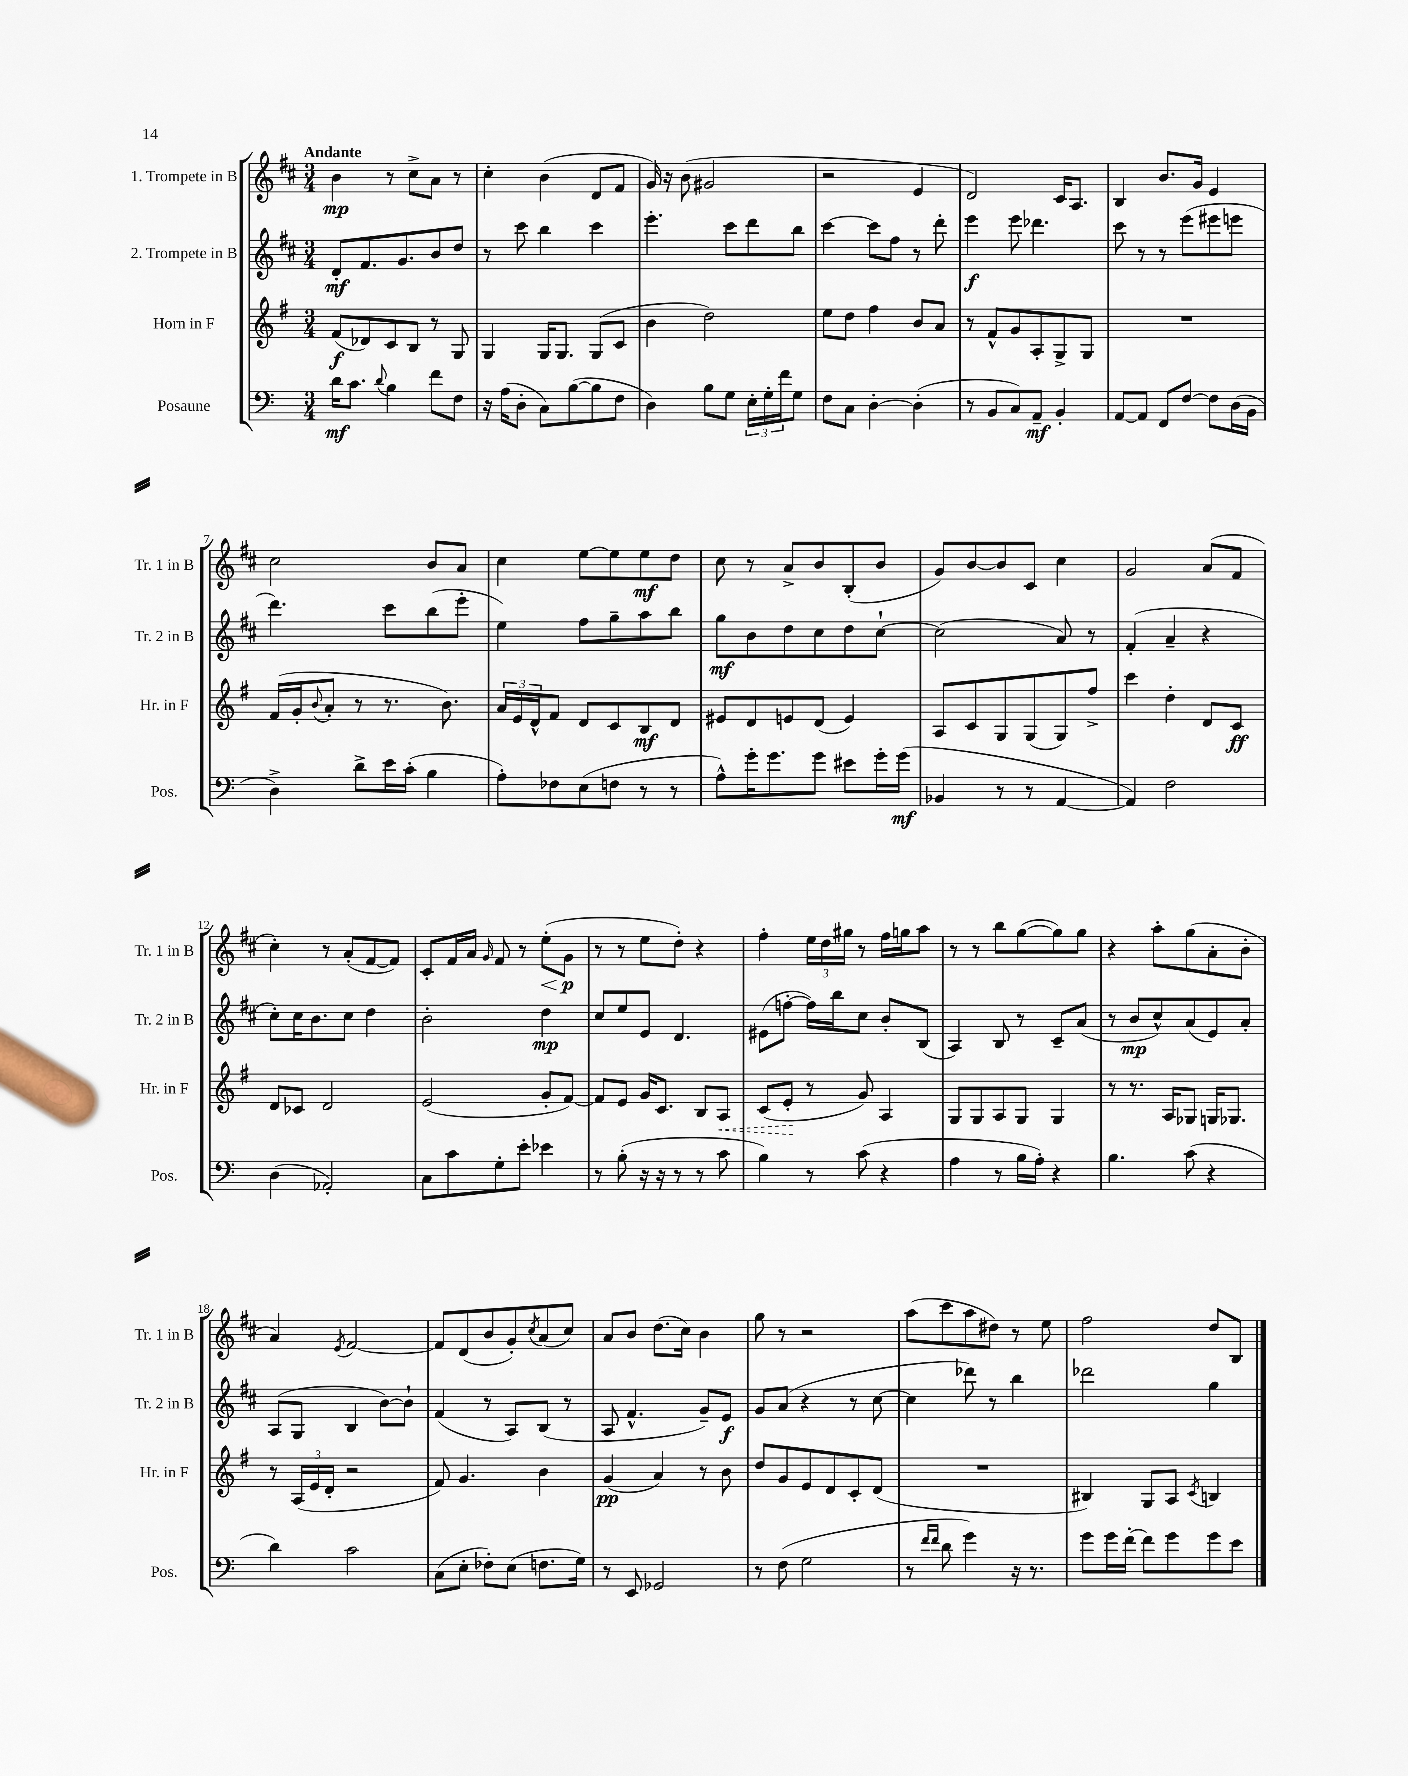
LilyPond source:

<<
\new StaffGroup <<
\new Staff = "s0" \with { instrumentName = "1. Trompete in B" shortInstrumentName = "Tr. 1 in B" } {
    \clef treble \key d \major \numericTimeSignature \time 3/4 \tempo "Andante"
    b'4\mp r8 cis''8-> a'8 r8 |
    cis''4-. b'4( d'8 fis'8 |
    g'16) r16 b'8( gis'2 |
    r2 e'4 |
    d'2) cis'16 a8. |
    b4 b'8. g'16 e'4 |
    cis''2 b'8 a'8 |
    cis''4 e''8~ e''8 e''8\mf d''8 |
    cis''8 r8 a'8-> b'8 b8-.( b'8 |
    g'8) b'8~ b'8 cis'8 cis''4 |
    g'2 a'8( fis'8 |
    cis''4-.) r8 a'8-.( fis'8~ fis'8) |
    cis'8-. fis'16 a'16 \grace { g'16 } fis'8 r8 e''8-.\<( g'8\p\! |
    r8 r8 e''8 d''8-.) r4 |
    fis''4-. \tuplet 3/2 { e''16 d''16 gis''16 } r8 fis''16 g''16 a''8 |
    r8 r8 b''8 g''8~( g''8) g''8 |
    r4 a''8-. g''8( a'8-. b'8-. |
    a'4) \acciaccatura { e'8 } fis'2~ |
    fis'8 d'8( b'8 g'8-.) \acciaccatura { cis''8 } a'8( cis''8) |
    a'8 b'8 d''8.( cis''16) b'4 |
    g''8 r8 r2 |
    a''8( cis'''8 a''8 dis''8) r8 e''8 |
    fis''2 d''8 b8 \bar "|." |
}
\new Staff = "s1" \with { instrumentName = "2. Trompete in B" shortInstrumentName = "Tr. 2 in B" } {
    \clef treble \key d \major \numericTimeSignature \time 3/4
    d'8-.\mf fis'8. g'8. b'8 d''8 |
    r8 cis'''8 b''4 cis'''4 |
    e'''4.-. cis'''8 d'''8 b''8 |
    cis'''4~ cis'''8 fis''8 r8 d'''8-. |
    e'''4\f e'''8 des'''4. |
    cis'''8 r8 r8 e'''8( eis'''8 e'''8 |
    d'''4.) cis'''8 b''8( e'''8-. |
    e''4) fis''8 g''8-- a''8 b''8 |
    g''8\mf b'8 d''8 cis''8 d''8 cis''8~-! |
    cis''2( a'8) r8 |
    fis'4-.( a'4-- r4 |
    cis''8-.) cis''16 b'8. cis''8 d''4 |
    b'2-. d''4\mp |
    cis''8 e''8 e'8 d'4. |
    eis'8( f''8~-. f''16) b''16 cis''8 b'8-. b8( |
    a4) b8 r8 cis'8-- a'8( |
    r8 b'8\mp cis''8-^) a'8( e'8) a'8-. |
    a8( g8 b4 b'8~) b'8-! |
    fis'4( r8 a8) b8( r8 |
    a8 fis'4.-^ g'8--) e'8\f |
    g'8 a'8( r4 r8 cis''8~ |
    cis''4 des'''8) r8 b''4 |
    des'''2 g''4 \bar "|." |
}
\new Staff = "s2" \with { instrumentName = "Horn in F" shortInstrumentName = "Hr. in F" } {
    \clef treble \key g \major \numericTimeSignature \time 3/4
    fis'8\f( des'8) c'8 b8 r8 g8 |
    g4 g16 g8. g8( c'8 |
    b'4 d''2) |
    e''8 d''8 fis''4 b'8 a'8 |
    r8 fis'8-^ g'8 a8-. g8-> g8 |
    R2. |
    fis'16( g'16-. \appoggiatura { b'8 } a'8-. r8 r8. b'8.) |
    \tuplet 3/2 { a'16 e'16 d'16-^ } fis'8 d'8 c'8 b8\mf d'8 |
    eis'8 d'8 e'8 d'8( e'4) |
    a8 c'8 g8 g8( g8) fis''8-> |
    c'''4 d''4-. d'8 c'8\ff |
    d'8 ces'8 d'2 |
    e'2( g'8-. fis'8~) |
    fis'8 e'8 g'16 c'8. b8 \once \override Hairpin.style = #'dashed-line a8\< |
    c'8( e'8-.\! r8 g'8) a4 |
    g8 g8 a8 g8 g4 |
    r8 r8. a16 ges8 g16 ges8. |
    r8 \tuplet 3/2 { a16( e'16 d'16-. } r2 |
    fis'8) g'4. b'4 |
    g'4\pp( a'4) r8 b'8 |
    d''8 g'8 e'8 d'8 c'8-. d'8( |
    R2. |
    bis4) g8 a8 \acciaccatura { c'8 } b4 \bar "|." |
}
\new Staff = "s3" \with { instrumentName = "Posaune" shortInstrumentName = "Pos." } {
    \clef bass \key c \major \numericTimeSignature \time 3/4
    d'16\mf c'8. \appoggiatura { d'8 } b4 f'8 f8 |
    r16 a16( d8-. c8) b8~( b8 f8 |
    d4) b8 g8 \tuplet 3/2 { e16-. g16-. f'16 } g8 |
    f8 c8 d4~-. d4-.( |
    r8 b,8 c8) a,8--\mf b,4-. |
    a,8~ a,8 f,8 f8~ f8 d16( b,16 |
    d4->) d'8-> e'16 c'16-.( b4 |
    a8-.) fes8 e8( f8 r8 r8 |
    a8-^) g'16-. g'8. g'8 eis'8 g'16-. g'16\mf( |
    bes,4 r8 r8 a,4~ |
    a,4) f2 |
    d4( aes,2-.) |
    c8 c'8 g8-. e'8-. ees'4 |
    r8 b8-.( r16 r16 r8 r8 c'8 |
    b4) r8 c'8( r4 |
    a4 r8 b16 a16-.) r4 |
    b4. c'8( r4 |
    d'4) c'2 |
    c8( e8-. fes8-.) e8( f8. g16) |
    r8 e,8 ges,2 |
    r8 f8( g2 |
    r8 \grace { f'16 f'16 } d'8 g'4) r16 r8. |
    g'8 g'16 f'16~-. f'8 g'8 g'8 e'8 \bar "|." |
}
>>
>>
